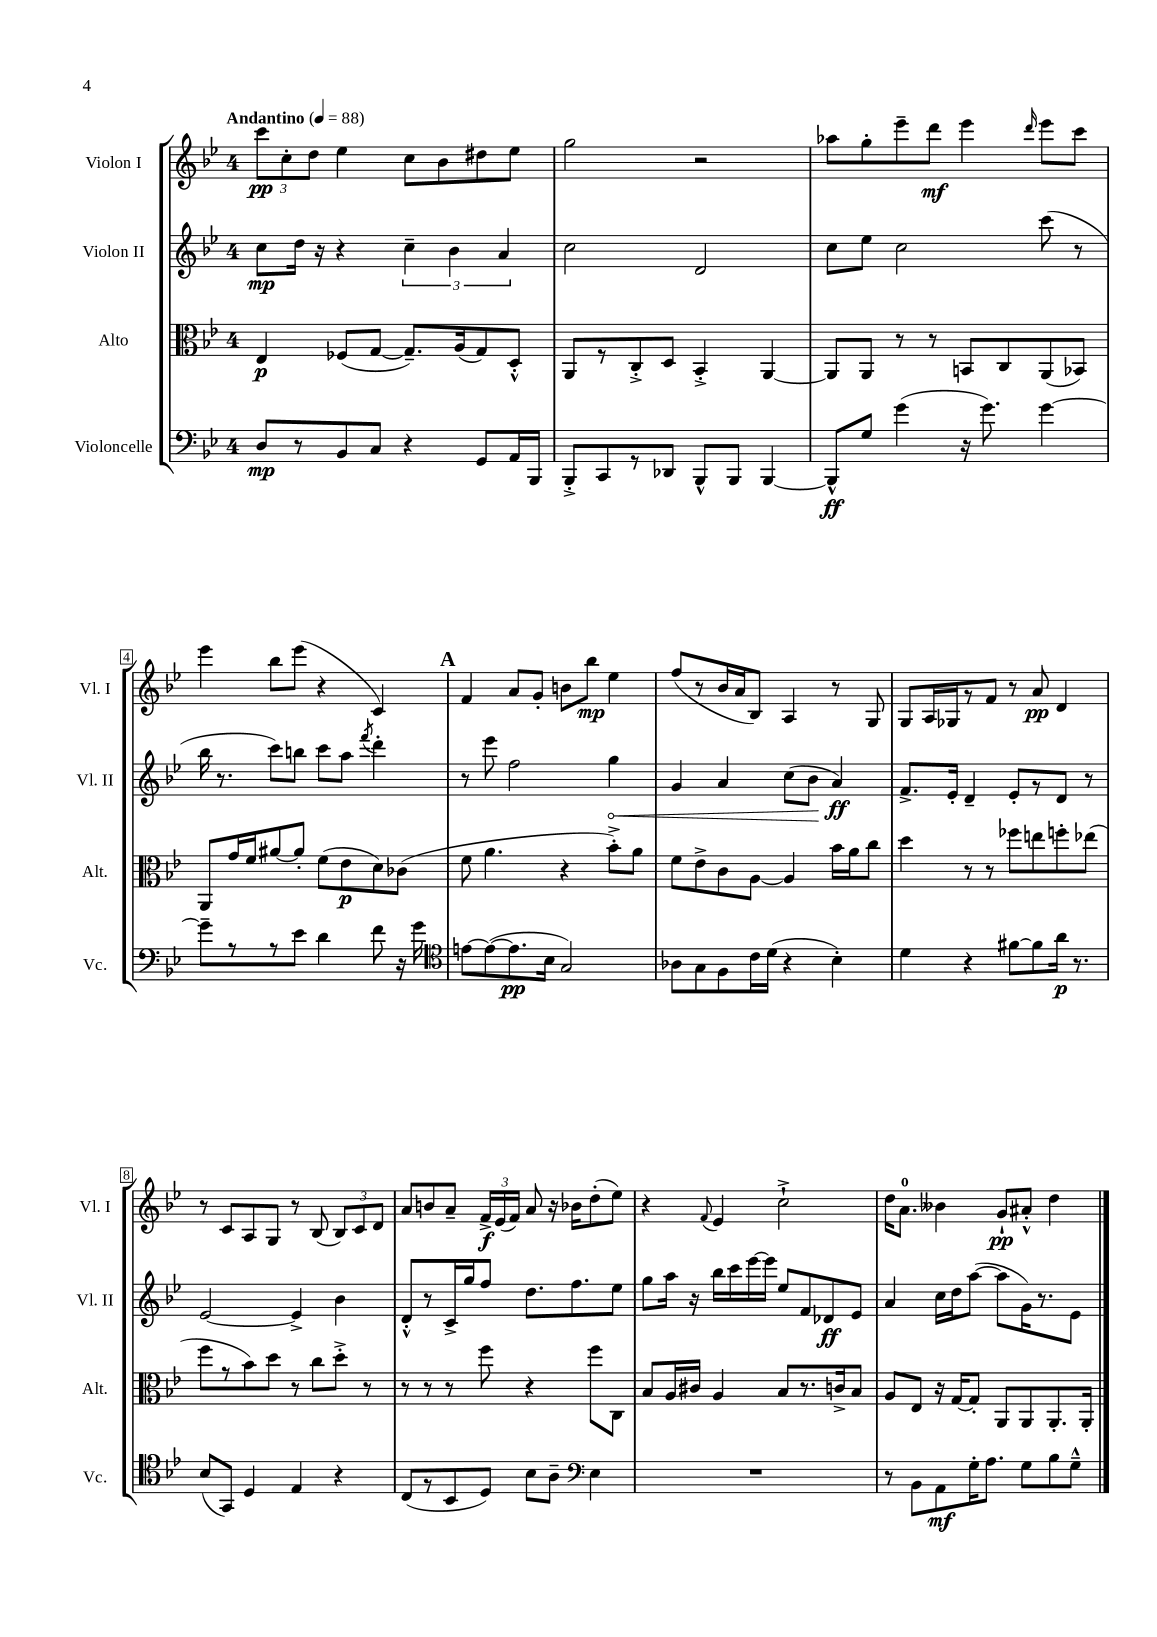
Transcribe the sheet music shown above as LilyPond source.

<<
\new StaffGroup <<
\new Staff = "s0" \with { instrumentName = "Violon I" shortInstrumentName = "Vl. I" } {
    \clef treble \key bes \major \once \override Staff.TimeSignature.style = #'single-digit \time 4/4 \tempo "Andantino" 4 = 88
    \autoBeamOff \tuplet 3/2 { c'''8[\pp c''8-. d''8] } ees''4 c''8[ bes'8 dis''8 ees''8] |
    g''2 r2 |
    aes''8[ g''8-. ees'''8-- d'''8]\mf ees'''4 \grace { d'''16 } ees'''8[ c'''8] |
    ees'''4 bes''8[ ees'''8]( r4 c'4) |
    \mark \markup { \bold "A" } f'4 a'8[ g'8]-. b'8[ bes''8]\mp ees''4 |
    f''8[( r8 bes'16 a'16 bes8]) a4 r8 g8 |
    g8[ a16 ges16 r8 f'8] r8 a'8\pp d'4 |
    r8 c'8[ a8 g8] r8 bes8( \tuplet 3/2 { bes8[) c'8 d'8] } |
    a'8[ b'8 a'8]-- \tuplet 3/2 { f'16[->\f ees'16( f'16]) } a'8 r16 bes'16[ d''8-.( ees''8]) |
    r4 \appoggiatura { f'8 } ees'4 c''2-!-> |
    d''16[ a'8.]-0 beses'4 g'8[-!\pp ais'8]-.-^ d''4 \bar "|." |
}
\new Staff = "s1" \with { instrumentName = "Violon II" shortInstrumentName = "Vl. II" } {
    \clef treble \key bes \major \once \override Staff.TimeSignature.style = #'single-digit \time 4/4
    \autoBeamOff c''8[\mp d''16] r16 r4 \tuplet 3/2 { c''4-- bes'4 a'4 } |
    c''2 d'2 |
    c''8[ ees''8] c''2 c'''8( r8 |
    bes''16 r8. c'''8[) b''8] c'''8[ a''8] \acciaccatura { f'''8 } d'''4-. |
    \mark \markup { \bold "A" } r8 ees'''8 f''2 \once \override Hairpin.circled-tip = ##t g''4\< |
    g'4 a'4 c''8[( bes'8]\! a'4\ff) |
    f'8.[-> ees'16]-. d'4-- ees'8[-. r8 d'8] r8 |
    ees'2~ ees'4-> bes'4 |
    d'8[-.-^ r8 c'16-> g''16 f''8] d''8.[ f''8. ees''8] |
    g''8[ a''16] r16 bes''16[ c'''16 ees'''16~ ees'''16] ees''8[ f'8 des'8\ff ees'8] |
    a'4 c''16[ d''16 a''8]~( a''8[ g'16) r8. ees'8] \bar "|." |
}
\new Staff = "s2" \with { instrumentName = "Alto" shortInstrumentName = "Alt." } {
    \clef alto \key bes \major \once \override Staff.TimeSignature.style = #'single-digit \time 4/4
    \autoBeamOff ees4\p fes8[( g8]~ g8.[--) a16( g8) d8]-.-^ |
    a,8[ r8 c8-.-> d8] bes,4-.-> a,4~ |
    a,8[ a,8] r8 r8 b,8[ c8 a,8( bes,8]) |
    a,8[ g'16 f'16 ais'8~ ais'8]-. f'8[( ees'8\p d'8) ces'8]( |
    \mark \markup { \bold "A" } f'8 a'4. r4 bes'8[-.->) a'8] |
    f'8[ ees'8-> c'8 a8]~ a4 bes'16[ a'16 c''8] |
    d''4 r8 r8 fes''8[ e''8 f''8-. ees''8]( |
    f''8[ r8 bes'8) d''8] r8 c''8[ d''8]-.-> r8 |
    r8 r8 r8 f''8 r4 f''8[ c8] |
    bes8[ a16 cis'16] a4 bes8[ r8. c'16-> bes8] |
    a8[ ees8] r16 g16[~ g8]-. a,8[ a,8 a,8.-. a,16]-. \bar "|." |
}
\new Staff = "s3" \with { instrumentName = "Violoncelle" shortInstrumentName = "Vc." } {
    \clef bass \key bes \major \once \override Staff.TimeSignature.style = #'single-digit \time 4/4
    \autoBeamOff d8[\mp r8 bes,8 c8] r4 g,8[ a,16 bes,,16] |
    bes,,8[-.-> c,8 r8 des,8] bes,,8[-^ bes,,8] bes,,4~ |
    bes,,8[-^\ff g8] g'4( r16 g'8.) g'4~ |
    g'8[-- r8 r8 ees'8] d'4 f'8 r16 g'16 |
    \mark \markup { \bold "A" } \clef tenor e'8[~ e'8~( e'8.\pp bes16] g2) |
    aes8[ g8 f8 c'16 d'16]( r4 bes4-.) |
    d'4 r4 fis'8[~ fis'8 a'16]\p r8. |
    bes8[( g,8]) d4 ees4 r4 |
    c8[( r8 bes,8 d8]) bes8[ a8]-- \clef bass ees4 |
    R1 |
    r8 bes,8[ a,8\mf g16-. a8.] g8[ bes8 g8]---^ \bar "|." |
}
>>
>>
\layout { \context { \Score \override BarNumber.stencil = #(make-stencil-boxer 0.1 0.3 ly:text-interface::print) } }
